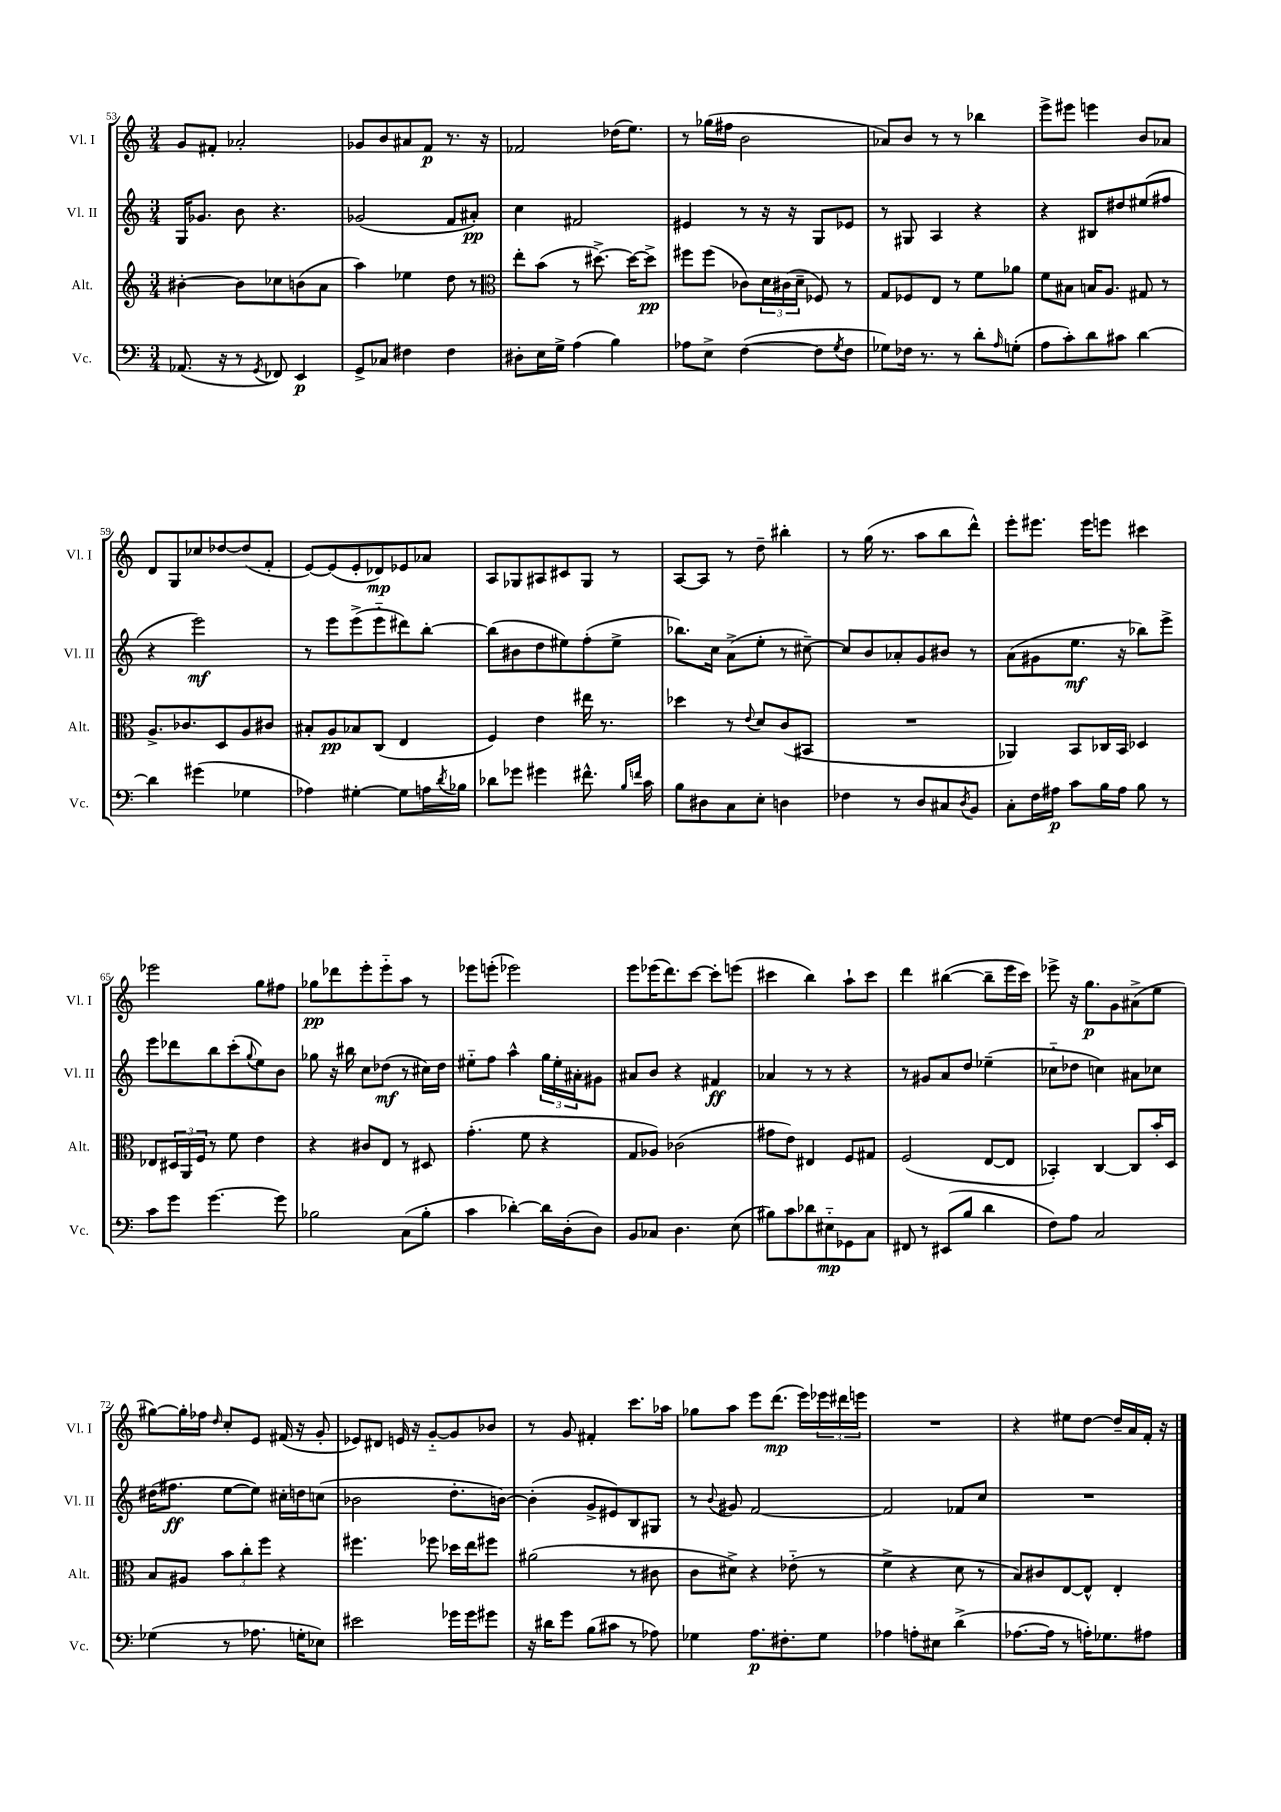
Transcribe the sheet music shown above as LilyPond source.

<<
\new StaffGroup <<
\new Staff = "s0" \with { instrumentName = "Vl. I" shortInstrumentName = "Vl. I" } {
    \clef treble \key c \major \numericTimeSignature \time 3/4
    g'8 fis'8-. aes'2-. |
    ges'8 b'8 ais'8 f'8\p r8. r16 |
    fes'2 des''16( e''8.) |
    r8 ges''16( fis''16 b'2 |
    aes'8) b'8 r8 r8 bes''4 |
    e'''8-> eis'''8 e'''4 b'8 aes'8 |
    d'8 g8 ces''8 des''8~ des''8( f'8-. |
    e'8~) e'8( e'8-. des'8\mp) ees'8 aes'8 |
    a8 ges8 ais8 cis'8 ges8 r8 |
    a8~ a8 r8 d''8-- bis''4-. |
    r8 g''16( r8. a''8 b''8 d'''8-^) |
    e'''8-. eis'''8. eis'''16 e'''8 cis'''4 |
    ees'''2 g''8 fis''8 |
    ges''8\pp des'''8 e'''8-. e'''8-_ a''8 r8 |
    ees'''8 e'''8-.( ees'''2) |
    e'''8 ees'''16( d'''8.) c'''8~ c'''8-. e'''8( |
    cis'''4 b''4) a''8-! cis'''8 |
    d'''4 bis''4~( bis''8-- e'''16 c'''16) |
    ees'''8-> r16 g''8.\p g'8 ais'8->( e''8 |
    gis''8~) gis''16-. fes''16 \grace { d''16 } c''8-. e'8 fis'16( r16 g'8-. |
    ees'8) dis'8 e'16 r16 g'8~-_ g'8 bes'8 |
    r8 g'8 fis'4-. c'''8. aes''16 |
    ges''8 a''8 e'''8 d'''8.\mp( e'''16) \tuplet 3/2 { ees'''16 dis'''16 e'''16 } |
    R2. |
    r4 eis''8 d''8~ d''16-- a'16 f'16-. r16 \bar "|." |
}
\new Staff = "s1" \with { instrumentName = "Vl. II" shortInstrumentName = "Vl. II" } {
    \clef treble \key c \major \numericTimeSignature \time 3/4
    g16 ges'8. b'8 r4. |
    ges'2( f'8 ais'8-.\pp) |
    c''4 fis'2 |
    eis'4 r8 r16 r16 g8 ees'8 |
    r8 gis8 a4 r4 |
    r4 bis8 dis''8 eis''8( fis''8 |
    r4 e'''2\mf) |
    r8 e'''8 e'''8->( e'''8-_ dis'''8) b''8~-. |
    b''8( bis'8 d''8 eis''8) f''8-.( eis''8-> |
    bes''8.) c''16 a'8->( e''8-. r8 cis''8~--) |
    cis''8 b'8 aes'8-. g'8 bis'8 r8 |
    a'8( gis'8 e''8.\mf r16 bes''8) e'''8-> |
    e'''8 des'''8 b''8 c'''8-.( \appoggiatura { g''8 } e''8) b'8 |
    ges''8 r16 bis''16 c''8 des''8\mf( r8 cis''16) des''16 |
    eis''8-_ f''8 a''4-^ \tuplet 3/2 { g''16 eis''16-. ais'16-. } gis'8 |
    ais'8 b'8 r4 fis'4\ff |
    aes'4 r8 r8 r4 |
    r8 gis'8 a'8 d''8 ees''4--( |
    ces''8-_ des''8 c''4) ais'8 ces''8 |
    dis''16( fis''8.\ff e''8~ e''8) cis''16-. d''16 c''8( |
    bes'2 d''8.-. b'16~) |
    b'4-.( g'8-> eis'8) b8 gis8 |
    r8 \appoggiatura { b'8 } gis'8 f'2~ |
    f'2 fes'8 c''8 |
    R2. \bar "|." |
}
\new Staff = "s2" \with { instrumentName = "Alt." shortInstrumentName = "Alt." } {
    \clef treble \key c \major \numericTimeSignature \time 3/4
    bis'4~-. bis'8 ces''8 b'8( a'8 |
    a''4) ees''4 d''8 r8 |
    \clef alto e''8-. b'8( r8 dis''8.~->) dis''16~ dis''8->\pp |
    fis''8 fis''8( ces'8) \tuplet 3/2 { d'16 cis'16( d'16-- } fes8) r8 |
    g8 fes8 e8 r8 f'8 aes'8 |
    f'8 bis8 b16 a8. gis8 r8 |
    a8.-> ces'8. d8 a8 cis'8 |
    bis8-. a8\pp bes8 c8( e4 |
    f4) e'4 eis''16 r8. |
    des''4 r8 \appoggiatura { e'8 } d'8 c'8( bis,8 |
    R2. |
    aes,4) b,8 ces16 b,16 des4 |
    ees8 \tuplet 3/2 { dis16 a,16 f16 } r8 f'8 e'4 |
    r4 cis'8 e8 r8 dis8 |
    g'4.-.( f'8 r4 |
    g8 aes8) ces'2( |
    gis'8 e'8) eis4 f8 gis8 |
    f2( e8~ e8 |
    bes,4-.) c4~ c8 b'16-. d16 |
    b8 ais8 \tuplet 3/2 { b'8 c''8-. f''8 } r4 |
    fis''4. fes''8 des''16 e''16 fis''8 |
    ais'2( r8 cis'8 |
    c'8 dis'8->) r4 ees'8-_( r8 |
    f'4-> r4 d'8 r8 |
    b8) cis'8 e8~ e8-^ e4-. \bar "|." |
}
\new Staff = "s3" \with { instrumentName = "Vc." shortInstrumentName = "Vc." } {
    \clef bass \key c \major \numericTimeSignature \time 3/4
    aes,8.( r16 r8 \acciaccatura { g,8 } fes,8) e,4\p |
    g,8-> ces8 fis4 fis4 |
    dis8-. e16 g16-> a4( b4) |
    aes8 e8-> f4~( f8 \acciaccatura { g8 } f8 |
    ges8) fes16 r8. r8 d'8-. \grace { a16 } g8-.( |
    a8 c'8-.) d'8 cis'8 d'4~ |
    d'4 gis'4( ges4 |
    aes4) gis4~-. gis8 a16 \acciaccatura { d'8 } bes16 |
    des'8 ges'8 gis'4 fis'8.-^ \grace { b16 f'16 } c'16 |
    b8 dis8 c8 e8-. d4 |
    fes4 r8 d8 cis8 \acciaccatura { d8 } b,8 |
    c8-. f16 ais16\p c'8 b16 ais16 b8 r8 |
    c'8 g'8 g'4.~ g'8 |
    bes2 c8( bes8-. |
    c'4 des'4~-.) des'16 d16-.( d8) |
    b,8 ces8 d4. e8( |
    bis8) c'8 des'8 eis8-_\mp ges,8 c8 |
    fis,8 r8 eis,8( b8 d'4 |
    f8) a8 c2 |
    ges4( r8 aes8. g16-. ees8) |
    eis'2 ges'16 ges'16 gis'8 |
    r16 dis'16 g'8 b8( cis'8 r8 aes8) |
    ges4 a8.\p fis8.-. ges8 |
    aes4 a8-. eis8 d'4->( |
    aes8.~ aes16 r8 a16-.) ges8. ais8 \bar "|." |
}
>>
>>
\layout { \context { \Score currentBarNumber = #53 } }
